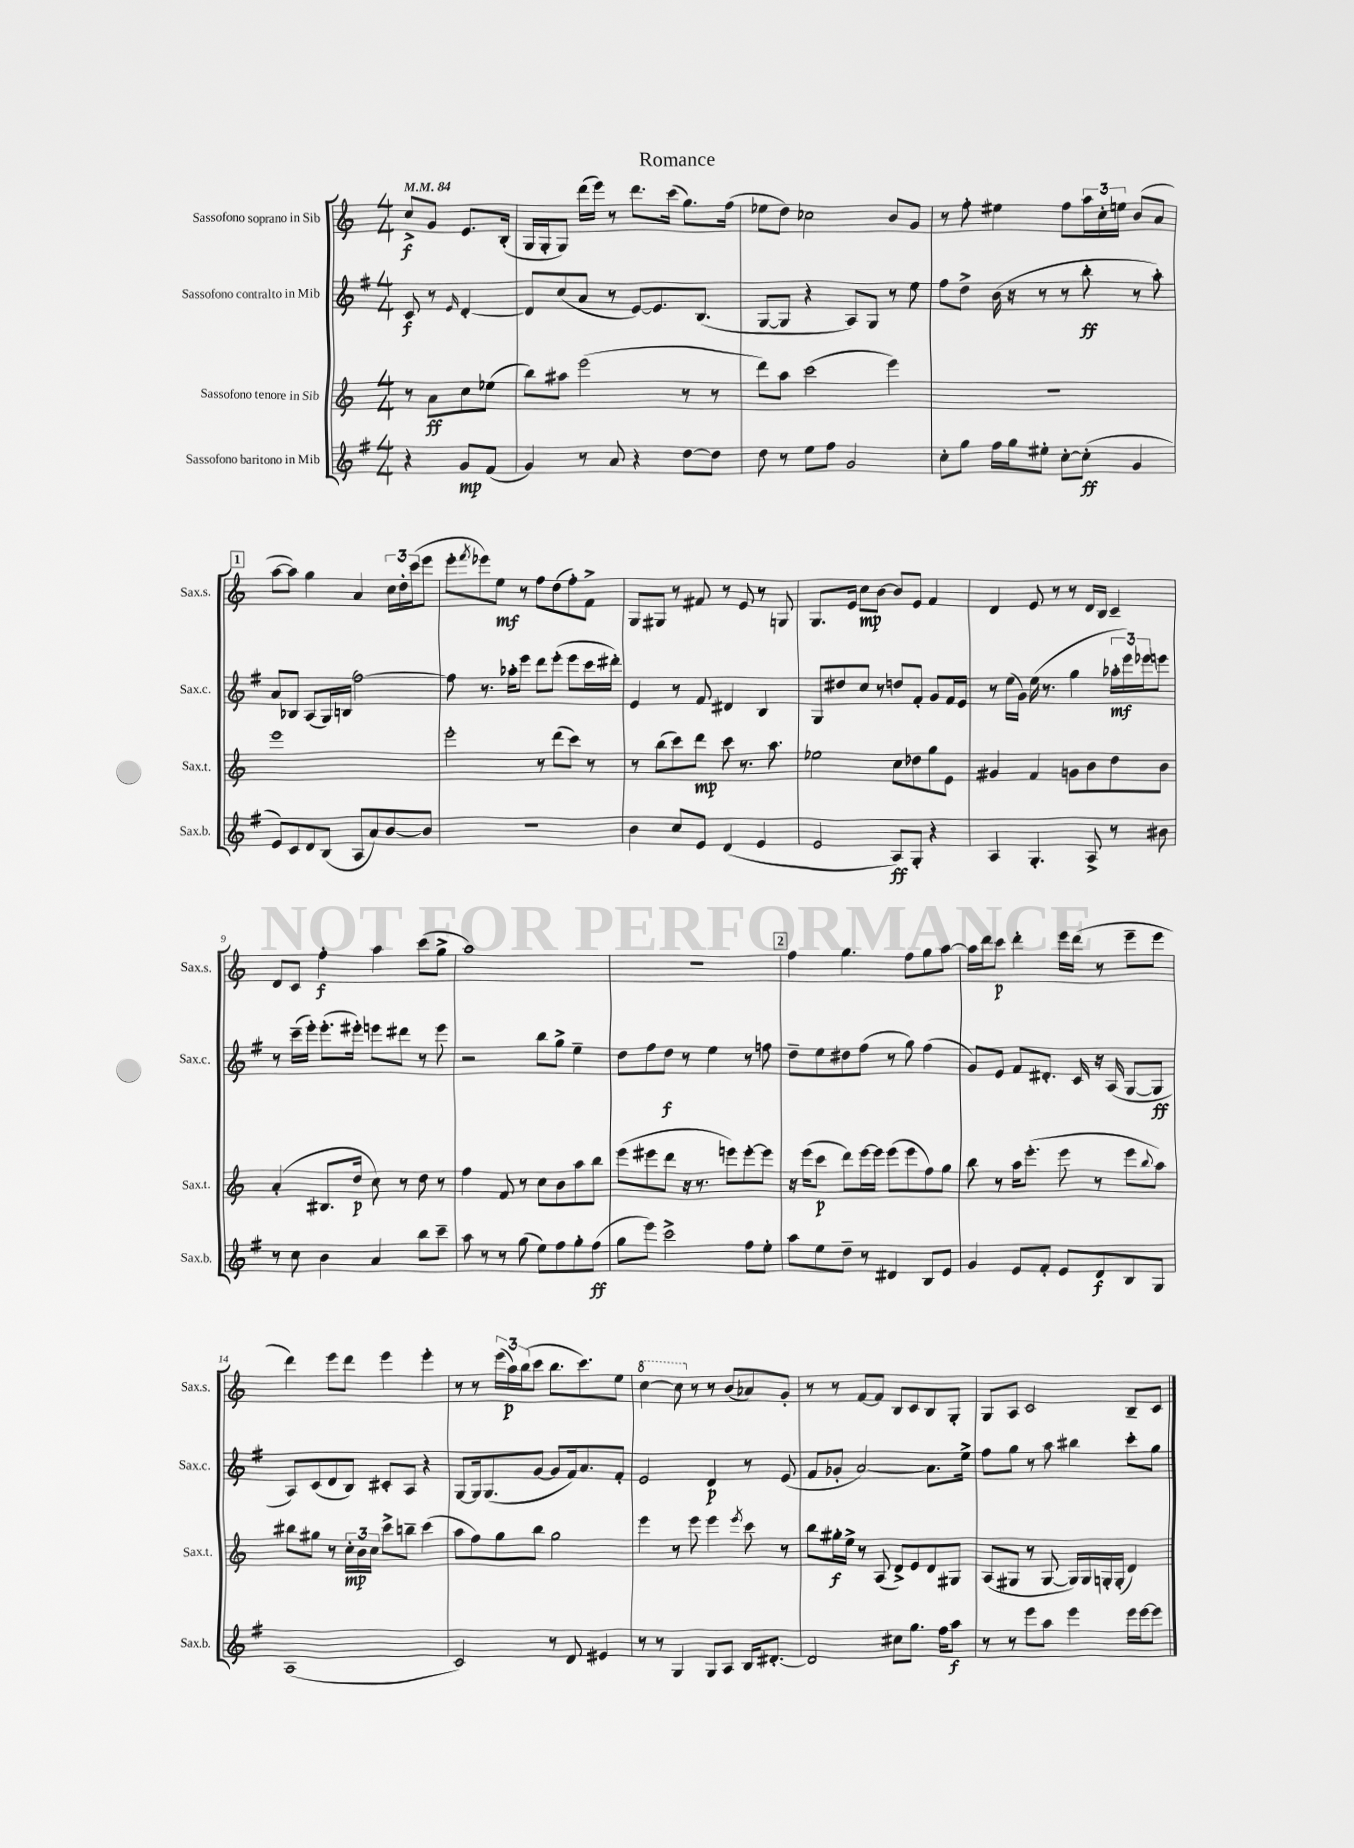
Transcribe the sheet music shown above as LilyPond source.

\header { title = "Romance" }
<<
\new StaffGroup <<
\new Staff = "s0" \with { instrumentName = "Sassofono soprano in Sib" shortInstrumentName = "Sax.s." } {
    \clef treble \key c \major \numericTimeSignature \time 4/4 \partial 2 \tempo 4 = 84
    c''8->\f g'8 e'8. b16-.( |
    g16 g16-. g8) d'''16( e'''16) r8 d'''8. c'''16( g''8.) f''16( |
    ees''8 d''8) ces''2 b'8 g'8 |
    r8 f''8-. eis''4 f''8 \tuplet 3/2 { a''16 c''16-. e''16 } b'8( a'8 |
    \mark \markup { \box "1" } a''8~ a''8) g''4 a'4 \tuplet 3/2 { c''16 d''16-. c'''16( } e'''8 |
    e'''8-. \acciaccatura { f'''8 } ees'''8) e''8\mf r8 f''8 d''8( f''8-.) f'8-> |
    g8 gis8 r8 fis'8 r8 e'8 r8 g8 |
    g8. e'16 c''8\mp b'8~ b'8 e'8 f'4 |
    d'4 e'8 r8 r8 d'16 b16 c'4-- |
    d'8 c'8 f''4-.\f a''4 c'''8( g''8-> |
    a''1) |
    R1 |
    \mark \markup { \box "2" } f''4 g''4. f''8 g''8 a''8~ |
    a''16 d'''16 c'''8\p d'''4-. e'''16 d'''16( r8 e'''8-- e'''8 |
    d'''4) e'''8 d'''8 e'''4 e'''4-. |
    r8 r8 \tuplet 3/2 { e'''16( a''16\p) b''16( } c'''8 b''8. c'''8.) e''8 |
    \ottava #1 c'''4~ c'''8 \ottava #0 r8 r8 b'8( aes'8) g'8-. |
    r8 r8 f'8~ f'8 b8 c'8 b8 g8-. |
    g8 a8 c'2 b8-- c'8 \bar "|." |
}
\new Staff = "s1" \with { instrumentName = "Sassofono contralto in Mib" shortInstrumentName = "Sax.c." } {
    \clef treble \key g \major \numericTimeSignature \time 4/4 \partial 2
    c'8\f r8 \grace { e'16 } d'4~-. |
    d'8 c''8( a'8 r8 e'8~) e'8. b8.( |
    g8~ g8 r4 a8) g8 r8 e''8 |
    fis''8 d''8-> b'16( r16 r8 r8 b''8-.\ff r8 a''8-.) |
    \mark \markup { \box "1" } a'8 bes8 a8( g16) b16( fis''2~) |
    fis''8 r8. aes''16-. e'''8 d'''8 e'''8-.( e'''8 c'''16 dis'''16-.) |
    e'4 r8 fis'8 dis'4 b4 |
    g8 dis''8 c''8 r8 d''8 fis'8-. g'8 fis'16 e'16 |
    r8 e''16( g'16) e''16( r8. g''4 \tuplet 3/2 { aes''16-.\mf e'''16) ees'''16 } e'''8 |
    r8 c'''16--( e'''16-.) e'''8.-.( eis'''16-.) e'''8 dis'''8 r8 e'''8 |
    r2 b''8 g''8-> e''4-- |
    d''8 fis''8 d''8\f r8 e''4 r8 f''8 |
    \mark \markup { \box "2" } d''8-- e''8 dis''8 fis''8( r8 g''8) fis''4( |
    g'8) e'8 fis'8 dis'8.-. c'16 r16 a16( g8~ g8\ff |
    a8) c'8( d'8 b8) cis'8-. a8 r4 |
    g8~ g16 g8.( g'8~ g'8 fis'16) a'8. fis'8-. |
    e'2 d'4\p r8 e'8( |
    fis'8 ges'8-. a'2~) a'8. e''16-> |
    fis''8 g''8 r8 a''8 bis''4 c'''8-. g''8 \bar "|." |
}
\new Staff = "s2" \with { instrumentName = "Sassofono tenore in Sib" shortInstrumentName = "Sax.t." } {
    \clef treble \key c \major \numericTimeSignature \time 4/4 \partial 2
    r8 a'8\ff c''8 ees''8( |
    b''8) ais''8 e'''2( r8 r8 |
    d'''8) a''8 c'''2( e'''4) |
    R1 |
    \mark \markup { \box "1" } e'''1 |
    e'''2-. r8 d'''8( c'''8) r8 |
    r8 b''8( c'''8) d'''8\mp c'''8 r8. a''8. |
    ees''2 c''8 des''8 g''8 e'8 |
    gis'4 f'4 g'8 b'8 d''8 b'8 |
    a'4-.( bis8. d''16\p c''8) r8 d''8 r8 |
    f''4 f'8 r8 c''8 b'8 a''8 b''8 |
    e'''8( eis'''8 d'''8 r16 r8. e'''8) e'''8~-. e'''8 |
    \mark \markup { \box "2" } r16 e'''16( c'''8\p d'''8) e'''16~ e'''16 e'''8( e'''8 f''8) g''8 |
    b''8 r8 a''16 e'''8.-.( e'''8 r8 e'''8 \appoggiatura { b''8 } a''8) |
    bis''8 gis''8 r8 \tuplet 3/2 { c''16-.\mp b'16 c''16 } c'''8-> b''8-- c'''4( |
    a''8 f''8) g''8 b''8 g''2 |
    e'''4 r8 e'''8 e'''4 \acciaccatura { e'''8 } c'''8 r8 |
    b''8 gis''16-.\f e''16-> r8 a8( d'8->) e'8 d'8 gis8 |
    a8( gis8 r8 gis8~ gis16) gis16 g16-. g16-.( d'4) \bar "|." |
}
\new Staff = "s3" \with { instrumentName = "Sassofono baritono in Mib" shortInstrumentName = "Sax.b." } {
    \clef treble \key g \major \numericTimeSignature \time 4/4 \partial 2
    r4 g'8\mp fis'8( |
    g'4) r8 a'8 r4 d''8~ d''8 |
    d''8 r8 e''8 fis''8 g'2 |
    c''8-. g''8 fis''16 g''16 eis''8-. c''8~-. c''8-.\ff( g'4 |
    \mark \markup { \box "1" } e'8) c'8 d'8 b8( a8 a'8) b'8~ b'8 |
    R1 |
    b'4 c''8 e'8 d'4( e'4 |
    e'2 a8\ff) g8-. r4 |
    a4 g4.-. a8-> r8 bis'8 |
    r8 c''8 b'4 a'4 b''8 c'''8-- |
    a''8 r8 r8 g''8( e''8) fis''8 g''8-. fis''8\ff( |
    g''8 e'''8) c'''2-> fis''8 e''8-. |
    \mark \markup { \box "2" } a''8 e''8 d''8-- r8 dis'4 b8 e'8 |
    g'4 e'8 fis'8-. e'8 d'8\f b8 g8 |
    a1( |
    c'2) r8 d'8 eis'4 |
    r8 r8 g4 g8 a8 b16 dis'8.~-. |
    dis'2 cis''8 g''8. fis''16 a''8\f |
    r8 r8 e'''8 a''8 e'''4 e'''16 e'''16~ e'''8 \bar "|." |
}
>>
>>
